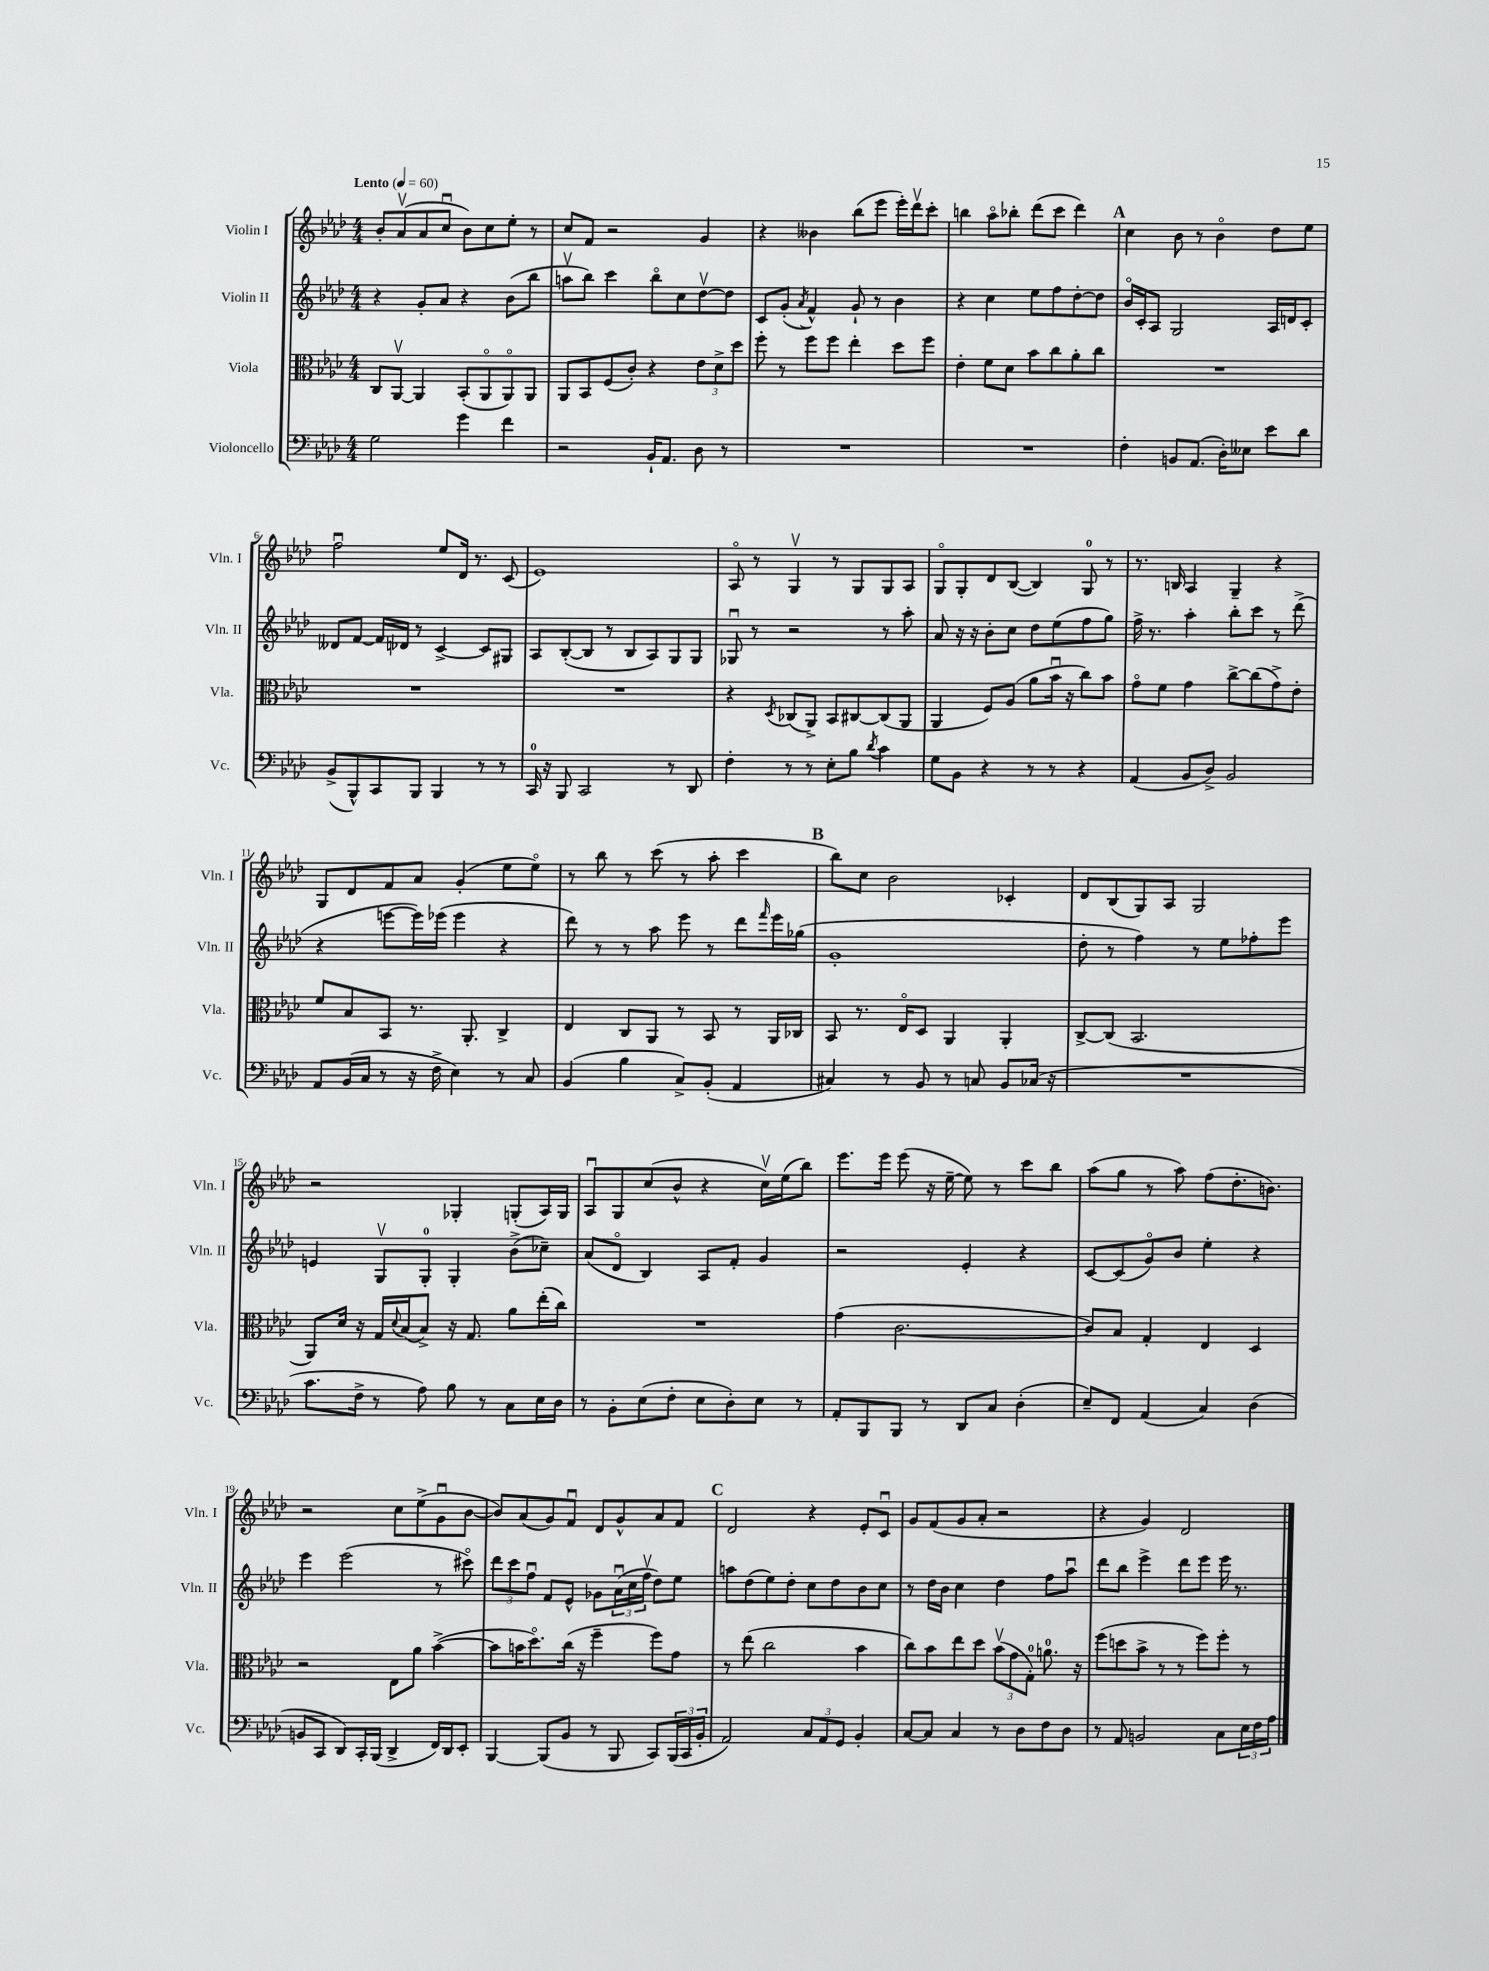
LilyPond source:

<<
\new StaffGroup <<
\new Staff = "s0" \with { instrumentName = "Violin I" shortInstrumentName = "Vln. I" } {
    \clef treble \key aes \major \numericTimeSignature \time 4/4 \tempo "Lento" 4 = 60
    bes'8-. aes'8\upbow( aes'8 c''8\downbow bes'8) c''8 ees''8-. r8 |
    c''8 f'8 r2 g'4 |
    r4 beses'4 bes''8( ees'''8 ees'''16-.) des'''16\upbow c'''8-. |
    b''4 aes''8\flageolet bes''8-. des'''8( c'''8 des'''4) |
    \mark \markup { \bold "A" } c''4 bes'8 r8 bes'4\flageolet des''8 ees''8 |
    f''2\downbow ees''8 des'16 r8. c'8( |
    ees'1) |
    aes8\flageolet r8 g4\upbow r8 g8 g8 aes8 |
    g8\flageolet g8-. des'8 bes8~( bes4) g8-0 r8 |
    r8. b16 aes4 g4-- r4 |
    g8 des'8 f'8 aes'8 g'4-.( ees''8 ees''8\flageolet) |
    r8 bes''8 r8 c'''8( r8 aes''8-. c'''4 |
    \mark \markup { \bold "B" } bes''8) c''8 bes'2 ces'4-. |
    des'8 bes8( g8) aes8 g2 |
    r2 ges4-. g8-.( aes16) g16 |
    aes8\downbow g8 c''8( bes'8-^ r4 c''16\upbow) ees''16( bes''8) |
    ees'''8. ees'''16 ees'''8( r16 ees''16~-- ees''8) r8 c'''8 bes''8 |
    aes''8( g''8 r8 aes''8) f''8( des''8.-. b'8.) |
    r2 c''8 ees''8->( g'8\downbow bes'8~ |
    bes'8) aes'8( g'8) f'8\downbow des'8 g'8-^ aes'8 f'8 |
    \mark \markup { \bold "C" } des'2 r4 ees'8-. c'8\downbow |
    g'8 f'8( g'8 aes'8-. r2 |
    r4 g'4) des'2 \bar "|." |
}
\new Staff = "s1" \with { instrumentName = "Violin II" shortInstrumentName = "Vln. II" } {
    \clef treble \key aes \major \numericTimeSignature \time 4/4
    r4 g'8-. aes'8 r4 bes'8( bes''8 |
    a''8\upbow bes''8) c'''4 bes''8\flageolet c''8 des''8~\upbow des''8 |
    c'8 g'8-.( \acciaccatura { aes'8 } f'4-^) g'8-! r8 bes'4 |
    r4 c''4 ees''8 f''8 des''8~-. des''8 |
    \mark \markup { \bold "A" } bes'16\flageolet c'16-. aes8 g2 aes16 d'16 c'8-. |
    deses'8 f'8~ f'16 des'16 r8 c'4~-> c'8 gis8 |
    aes8 bes8~-.( bes8 r8 bes8 aes8) g8 g8 |
    ges8\downbow r8 r2 r8 aes''8-. |
    aes'8 r16 r16 bes'8-. c''8 des''8 ees''8( f''8 g''8) |
    f''16-> r8. aes''4-. bes''8-. c'''8 r8 des'''8->( |
    r4 e'''8~ e'''16) ees'''16( ees'''4 r4 |
    des'''8) r8 r8 aes''8 ees'''8 r8 des'''8 \grace { f'''16 } ees'''16 ges''16( |
    \mark \markup { \bold "B" } g'1-. |
    des''8-. r8 f''4) r8 ees''8 fes''8-. ees'''8 |
    e'4 g8\upbow g8-0-. g4-. bes'8->( ces''8--) |
    aes'8( des'8\flageolet bes4) aes8 f'8-. g'4 |
    r2 ees'4-. r4 |
    c'8~ c'8( g'8\flageolet) bes'8 ees''4-. r4 |
    ees'''4 ees'''2( r8 cis'''8\flageolet) |
    \tuplet 3/2 { des'''8 c'''8 f''8\downbow } f'8 ees'8-^ ges'8 \tuplet 3/2 { aes'16\downbow( c''16 f''16\upbow } des''8) ees''8 |
    \mark \markup { \bold "C" } a''8 des''8( ees''8) des''8-. c''8 des''8 bes'8 c''8 |
    r8 des''16 bes'16 c''4 des''4 f''8 aes''8\downbow |
    des'''8 bes''8 ees'''4-> des'''8 ees'''8 ees'''16 r8. \bar "|." |
}
\new Staff = "s2" \with { instrumentName = "Viola" shortInstrumentName = "Vla." } {
    \clef alto \key aes \major \numericTimeSignature \time 4/4
    c8 aes,8~\upbow aes,4 bes,8-.( aes,8\flageolet aes,8\flageolet) aes,8 |
    aes,8 bes,8 f8( c'8-.) r4 \tuplet 3/2 { ees'8 des'8-> des''8 } |
    f''8-. r8 f''8 f''8 ees''4-. des''8 f''8 |
    ees'4-. f'8 des'8 bes'8 c''8 aes'8-. c''8 |
    \mark \markup { \bold "A" } R1 |
    R1 |
    R1 |
    r4 \acciaccatura { des8 } ces8( aes,8->) bes,8 cis8~ cis8( aes,8 |
    aes,4 f8) aes8( aes'8 bes'16\downbow r16 c''8) bes'8 |
    g'8\flageolet f'8 g'4 c''8~-> c''8( g'8->) ees'8-. |
    f'8 bes8 bes,8 r8. aes,8.-. c4-> |
    ees4 c8 aes,8 r8 bes,8 r8 aes,16 ces16 |
    \mark \markup { \bold "B" } bes,8 r8. ees16\flageolet des8 aes,4 aes,4-. |
    c8~-> c8( bes,2. |
    aes,8) des'16 r16 g16 \appoggiatura { des'8 } bes16( bes8->) r16 g8. aes'8 ees''16-.( c''16) |
    R1 |
    g'4( c'2.~ |
    c'8) bes8 g4-. ees4 des4 |
    r2 ees8 aes'8 bes'4~->( |
    bes'8 b'16 des''8.\flageolet) c''16( r16 f''4-- f''8) g'8 |
    \mark \markup { \bold "C" } r8 ees''8( c''2 bes'4 |
    c''8) bes'8 ees''8 des''8 \tuplet 3/2 { bes'8\upbow( g'8 g8-0-.) } a'8.-0 r16 |
    f''8( d''8 bes'8-> r8 r8 f''8) f''8-. r8 \bar "|." |
}
\new Staff = "s3" \with { instrumentName = "Violoncello" shortInstrumentName = "Vc." } {
    \clef bass \key aes \major \numericTimeSignature \time 4/4
    g2 g'4 f'4 |
    r2 bes,16-! aes,8. des8 r8 |
    R1 |
    R1 |
    \mark \markup { \bold "A" } f4-. b,8 aes,8.( des16-.) eeses8 ees'8 des'8 |
    bes,8->( bes,,8-^) c,8 bes,,8 bes,,4 r8 r8 |
    c,16-0 r16 bes,,8 c,2 r8 des,8 |
    f4-. r8 r8 ees8-. bes8 \acciaccatura { des'8 } c'4 |
    g8 bes,8 r4 r8 r8 r4 |
    aes,4( bes,8 des8->) bes,2 |
    aes,8 bes,16( c16 r8 r16 f16-> ees4) r8 c8 |
    bes,4( bes4 c8->) bes,8-.( aes,4 |
    \mark \markup { \bold "B" } cis4) r8 bes,8 r8 c8 bes,8 ces16( r16 |
    R1 |
    c'8. f16-> r8 aes8) bes8 r8 c8 ees16 des16 |
    r8 bes,8-. ees8( f8-. ees8 des8-.) ees8 r8 |
    aes,8-. bes,,8 bes,,8 r8 des,8 c8 des4-.( |
    ees8--) f,8 aes,4( c4) des4( |
    b,8 c,8 des,8) c,16-. bes,,16( des,4-> f,16) des,16 ees,8-. |
    bes,,4~ bes,,8( bes,8 r8 bes,,8 c,8) \tuplet 3/2 { bes,,16( c,16 bes,16-. } |
    \mark \markup { \bold "C" } aes,2) \tuplet 3/2 { c8 aes,8 g,8 } bes,4-. |
    c8~ c8 c4 r8 des8 f8 des8 |
    r8 aes,8 b,2 c8 \tuplet 3/2 { ees16 f16 aes16 } \bar "|." |
}
>>
>>
